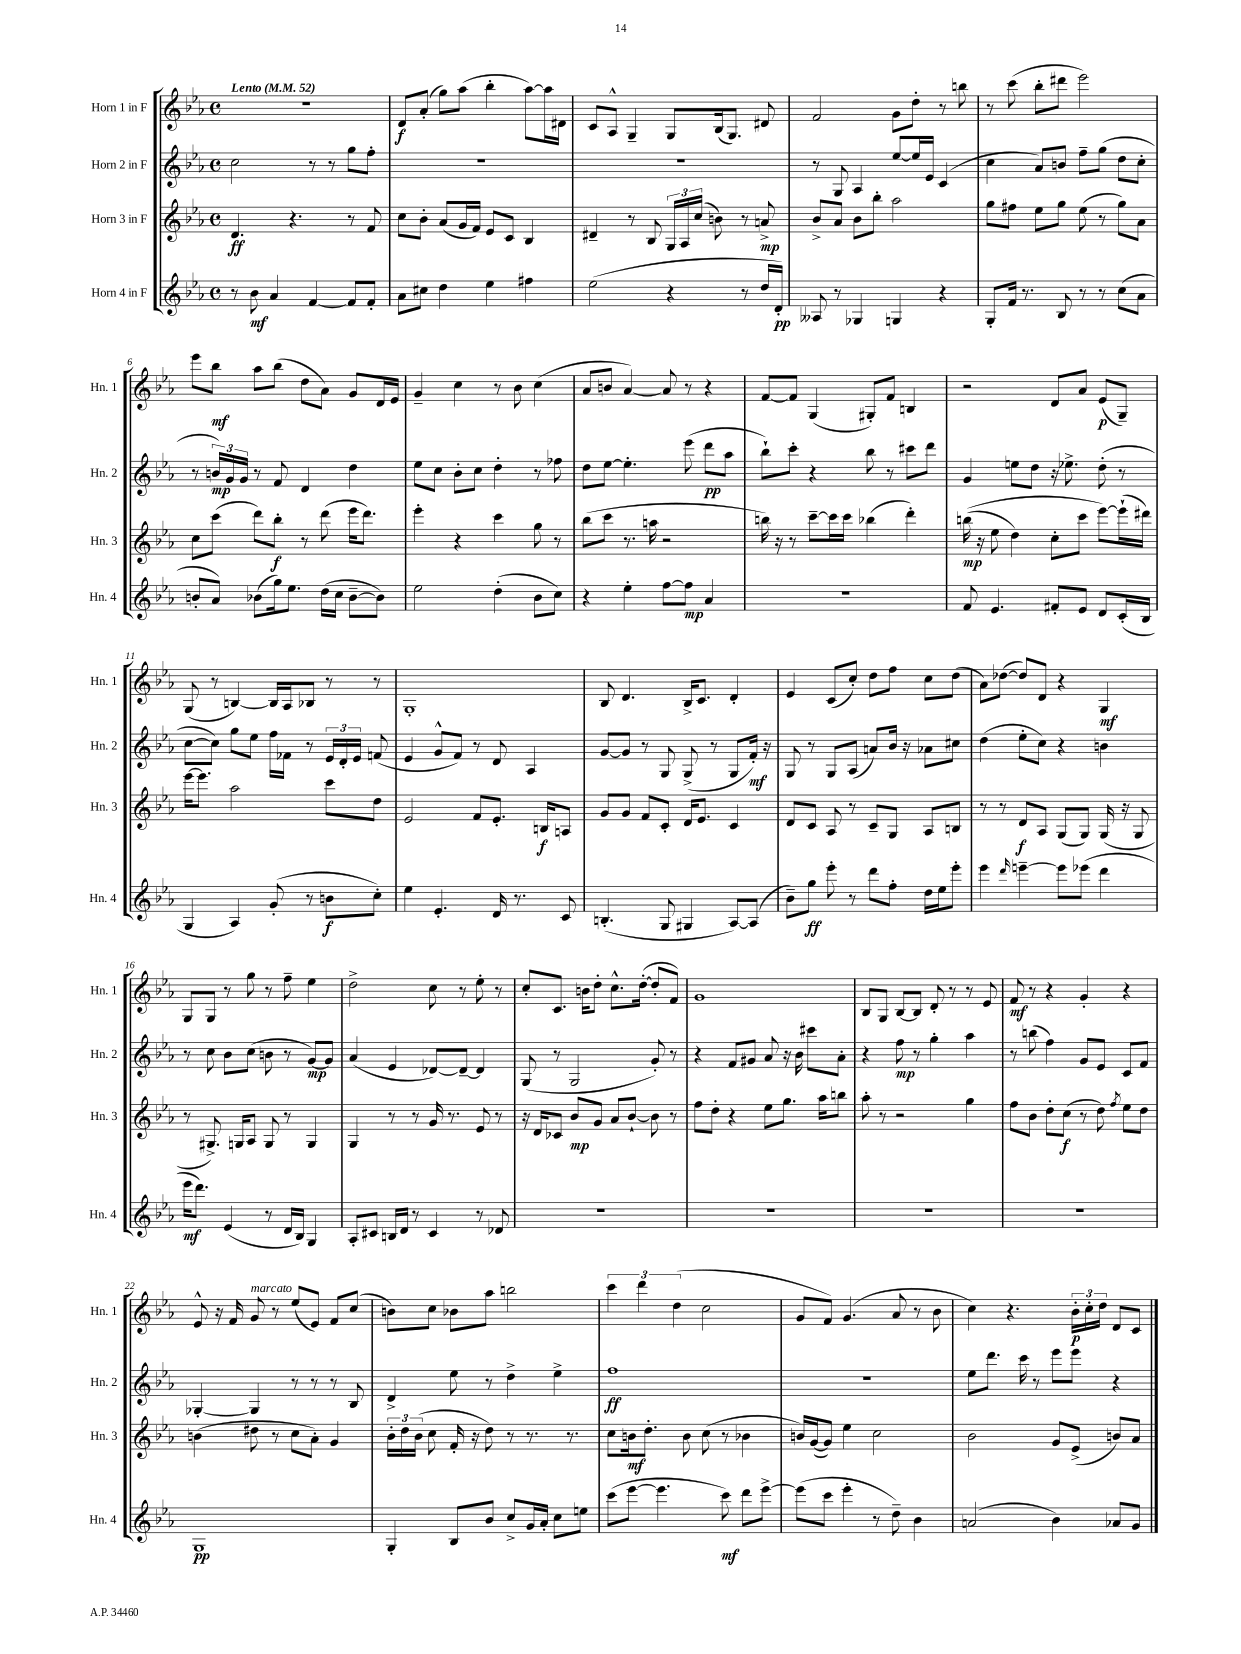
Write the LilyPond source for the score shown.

<<
\new StaffGroup <<
\new Staff = "s0" \with { instrumentName = "Horn 1 in F" shortInstrumentName = "Hn. 1" } {
    \clef treble \key ees \major \defaultTimeSignature \time 4/4 \tempo "Lento" 4 = 52
    \autoBeamOff R1 |
    d'8[\f aes'8]-.( g''8[) aes''8]( bes''4-. aes''8[~) aes''16 dis'16] |
    c'8[ aes8]-^ g4-- g8[ bes16( g8.]) dis'8 |
    f'2 g'8[ d''8]-. r8 b''8 |
    r8 c'''8( bes''8[-. dis'''8] ees'''2) |
    ees'''8[ bes''8]\mf aes''8[ bes''8]( d''8[ aes'8]) g'8[ d'16 ees'16] |
    g'4-- c''4 r8 bes'8 c''4( |
    aes'8[ b'8] aes'4~) aes'8 r8 r4 |
    f'8[~ f'8] g4( gis8[-.) f'8] b4 |
    r2 d'8[ aes'8] ees'8[\p( g8]--) |
    g8( r8 b4~) b16[ aes16 bes8] r8 r8 |
    g1-. |
    bes8 d'4. bes16[-> c'8.] d'4-. |
    ees'4 c'8[( c''8]-.) d''8[ f''8] c''8[ d''8]( |
    aes'8[) des''8]~( des''8[) d'8] r4 g4\mf |
    g8[ g8] r8 g''8 r8 f''8-- ees''4 |
    d''2-> c''8 r8 ees''8-. r8 |
    c''8[-. c'8.] b'16[ d''8]-. c''8.[-^ d''16]~-.( d''8[-. f'8]) |
    g'1 |
    bes8[ g8] bes8[~ bes8] d'8-. r8 r8 ees'8 |
    f'8\mf r8 r4 g'4-. r4 |
    ees'8-^ r16 f'16 g'8^\markup { \italic "marcato" } r8 ees''8[( ees'8]) f'8[ c''8]( |
    b'8[) c''8] bes'8[ aes''8] b''2 |
    \tuplet 3/2 { c'''4 d'''4 d''4( } c''2 |
    g'8[ f'8]) g'4.( aes'8 r8 bes'8 |
    c''4) r4. \tuplet 3/2 { bes'16[-.\p c''16-. d''16] } d'8[ c'8] \bar "|." |
}
\new Staff = "s1" \with { instrumentName = "Horn 2 in F" shortInstrumentName = "Hn. 2" } {
    \clef treble \key ees \major \defaultTimeSignature \time 4/4
    \autoBeamOff c''2 r8 r8 g''8[ f''8]-. |
    R1 |
    R1 |
    r8 g8 aes4 ees''8[~ ees''16 ees'16] c'4( |
    c''4 aes'8[) b'8] f''8[-- g''8]( d''8[ c''8]-. |
    r8 \tuplet 3/2 { b'16[\mp) g'16 g'16] } r8 f'8 d'4 d''4 |
    ees''8[ c''8] bes'8[-. c''8] d''4-. r8 fes''8 |
    d''8[ ees''8]~ ees''4.-. ees'''8( d'''8[\pp aes''8] |
    bes''8[-!) c'''8]-. r4 bes''8 r8 cis'''8[ d'''8] |
    g'4 e''8[ d''8] r16 ees''8.-> d''8-.( r8 |
    c''8[~ c''8]) g''8[ ees''8] f''16[ fes'16] r8 \tuplet 3/2 { ees'16[ d'16-. ees'16] } f'8( |
    ees'4 g'8[-^ f'8]) r8 d'8 aes4 |
    g'8[~ g'8] r8 g8 g8->( r8 g8[ f'16]-.\mf) r16 |
    g8 r8 g8[ aes8]( a'8[) bes'16] r16 aes'8[ cis''8] |
    d''4( ees''8[-. c''8]) r4 b'4 |
    r8 c''8 bes'8[ c''8]( b'8 r8 g'8[~\mp) g'8] |
    aes'4( ees'4 des'8[~) des'8]~-- des'4 |
    g8( r8 g2 g'8-.) r8 |
    r4 f'8[ gis'8] aes'8 r16 bes'16 cis'''8[ aes'8]-. |
    r4 f''8\mp r8 g''4-. aes''4 |
    r8 b''8( f''4) g'8[ ees'8] c'8[ f'8] |
    ges4~-. ges4 r8 r8 r8 bes8 |
    d'4-> ees''8 r8 d''4-> ees''4-> |
    f''1\ff |
    r1 |
    ees''8[ d'''8.] c'''16 r8 ees'''8[ ees'''8] r4 \bar "|." |
}
\new Staff = "s2" \with { instrumentName = "Horn 3 in F" shortInstrumentName = "Hn. 3" } {
    \clef treble \key ees \major \defaultTimeSignature \time 4/4
    \autoBeamOff d'4.\ff r4. r8 f'8 |
    c''8[ bes'8]-. aes'8[( g'16 f'16]) ees'8[ c'8] bes4 |
    dis'4-- r8 bes8 \tuplet 3/2 { g16[ aes16 c''16]( } b'8) r8 a'8->\mp |
    bes'8[-> aes'8] bes'8[ bes''8]-. aes''2 |
    g''8[ fis''8] ees''8[ g''8] ees''8( r8 g''8[) aes'8] |
    c''8[ c'''8]( d'''8[) bes''8]-.\f r8 d'''8( ees'''16[ d'''8.]) |
    ees'''4-. r4 c'''4 g''8 r8 |
    bes''8[( c'''8] r8. a''16 r2 |
    b''16) r16 r8 c'''8[~-- c'''16 c'''16] bes''4( d'''4-.) |
    b''16\mp(\( r16 ees''8 d''4) c''8[-. c'''8] ees'''8[~\) ees'''16-!( dis'''16]) |
    ees'''16[~ ees'''8.] aes''2 c'''8[ d''8] |
    ees'2 f'8[ ees'8.]-. b16[\f a8] |
    g'8[ g'8] f'8[ c'8]-. d'16[ ees'8.] c'4 |
    d'8[ c'8] aes8 r8 c'8[-- g8] aes8[ b8] |
    r8 r8 d'8[\f aes8] g8[( g8]) g16( r16 g8 |
    r8 gis8.->) g16[ aes8] g8 r8 g4 |
    g4 r8 r8 g'16 r8. ees'8 r8 |
    r16 d'16[ ces'8] bes'8[\mp g'8] aes'8[ bes'8]~-! bes'8 r8 |
    f''8[ d''8]-. r4 ees''8[ g''8.] aes''16[ b''8] |
    aes''8-. r8 r2 g''4 |
    f''8[ bes'8] d''8[-. c''8]\f( r8 d''8) \acciaccatura { f''8 } ees''8[ d''8] |
    b'4( dis''8 r8 c''8[ aes'8]-.) g'4 |
    \tuplet 3/2 { bes'16[-. d''16 bes'16]( } c''8 f'16-. r16 d''8) r8 r8. r8. |
    c''8[ b'16\mf d''8.]-. b'8 c''8( r8 bes'4 |
    b'16[) g'16~( g'8]) ees''4 c''2 |
    bes'2 g'8[ ees'8]->( b'8[) aes'8] \bar "|." |
}
\new Staff = "s3" \with { instrumentName = "Horn 4 in F" shortInstrumentName = "Hn. 4" } {
    \clef treble \key ees \major \defaultTimeSignature \time 4/4
    \autoBeamOff r8 bes'8\mf aes'4 f'4~ f'8[ f'8]-. |
    aes'8[ cis''8] d''4 ees''4 fis''4 |
    ees''2( r4 r8 d''16[ d'16]-.\pp) |
    aeses8 r8 ges4 g4 r4 |
    g8[-. f'16] r8. bes8 r8 r8 c''8[( aes'8] |
    b'8[-. aes'8]) bes'8[( g''16) ees''8.] d''16[( c''16] bes'8[~-- bes'8]) |
    ees''2 d''4-.( bes'8[ c''8]) |
    r4 ees''4-. f''8[~ f''8]\mp aes'4 |
    r1 |
    f'8 ees'4. fis'8[-. ees'8] d'8[ c'16-.( bes16] |
    g4 aes4) g'8-.( r8 b'8[\f c''8]-.) |
    ees''4 ees'4.-. d'16 r8. c'8 |
    b4.-.( g8 gis4 aes8[~) aes8]( |
    bes'8[--) g''8]\ff ees'''8-. r8 d'''8[ f''8]-. d''16[ ees''16 ees'''8]-. |
    ees'''4 \grace { d'''16 } e'''4~-- e'''8[ ees'''8]( d'''4 |
    ees'''16[\mf d'''8.]) ees'4( r8 d'16[ bes16]) g4 |
    aes8[-. cis'8] b16[ d'16] r8 cis'4 r8 des'8 |
    R1 |
    R1 |
    R1 |
    R1 |
    g1\pp |
    g4-. bes8[ bes'8] c''8[-> g'16 aes'16]-. c''8[ e''8] |
    c'''8[( ees'''8]~ ees'''4. c'''8\mf) d'''8[ ees'''8]~-> |
    ees'''8[( c'''8] ees'''4-. r8 d''8--) bes'4 |
    a'2( bes'4) aes'8[ g'8] \bar "|." |
}
>>
>>
